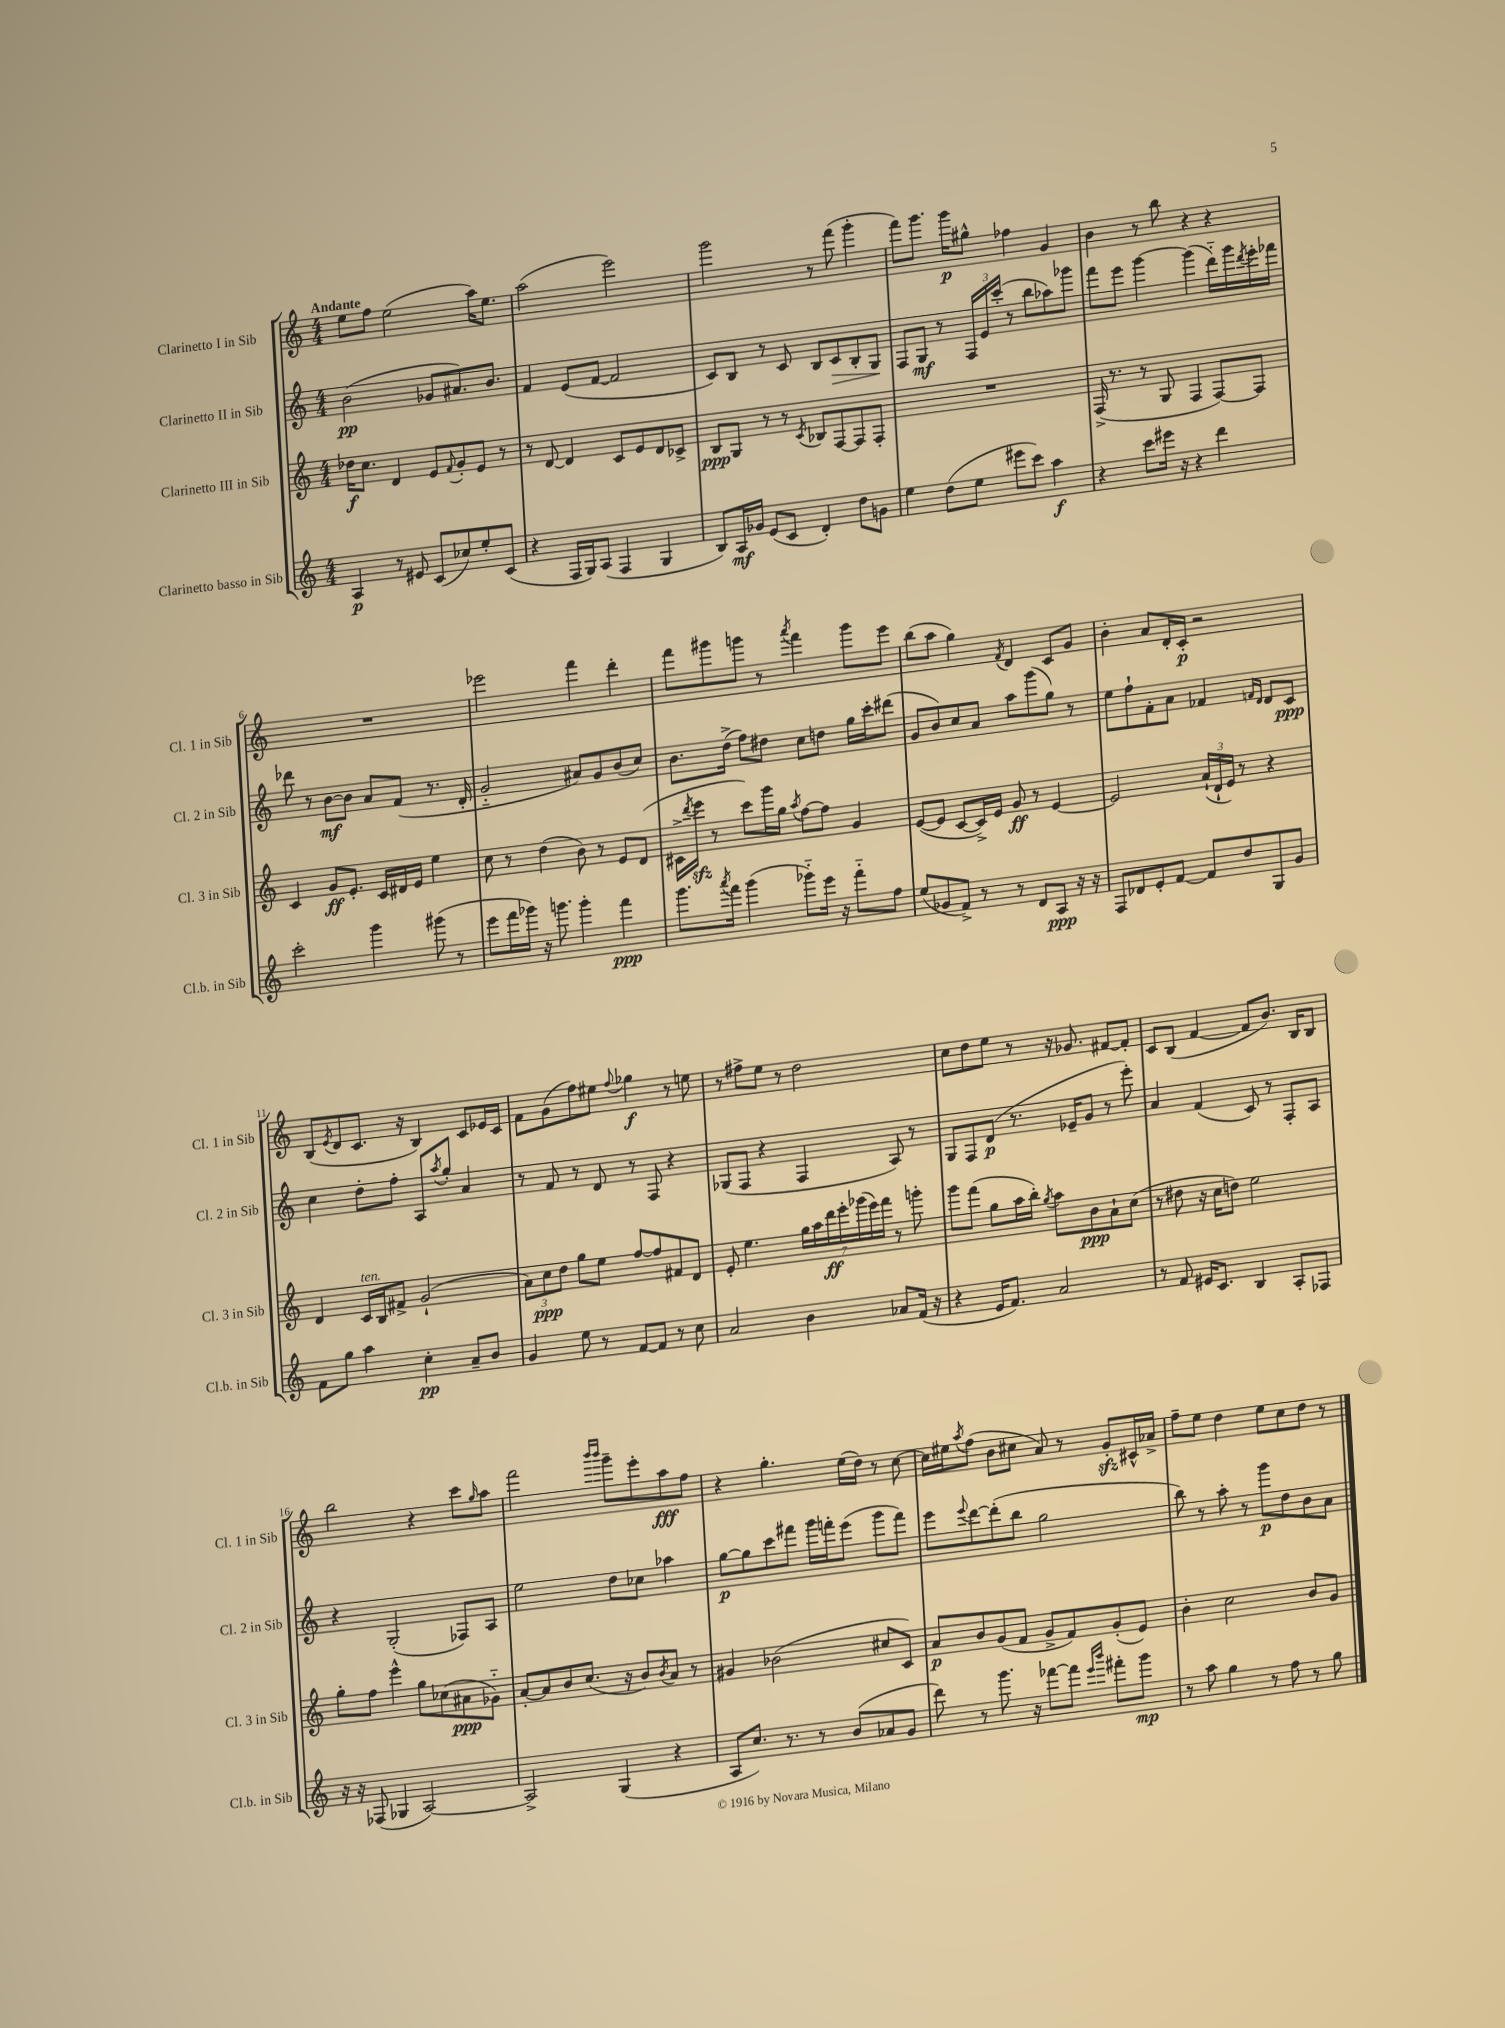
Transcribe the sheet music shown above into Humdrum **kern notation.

**kern	**kern	**kern	**kern
*staff4	*staff3	*staff2	*staff1
*clefG2	*clefG2	*clefG2	*clefG2
*k[]	*k[]	*k[]	*k[]
*M4/4	*M4/4	*M4/4	*M4/4
4A	16dd-	(2b	8ee
.	8.cc	.	.
.	.	.	8ff
8r	4d	.	(2ee
8e#	.	.	.
(8c	8e	8g-	.
.	8qqf	.	.
8cc-)	8g'	8.a#)	.
8ee'	8e	.	16aa)
.	.	8.b	8.ee
(8c	8r	.	.
=	=	=	=
4r	8r	4f	(2aa
.	[8d	.	.
16F	4d]	(8e	.
16G)	.	.	.
(8A	.	[8f	.
4F	8c	2f]	2eee)
.	8e	.	.
4G	8d	.	.
.	8c-^	.	.
=	=	=	=
8B)	8B	8c)	2ggg
16A	8G	8B	.
16g-	.	.	.
(8e	8r	8r	.
8c	8r	8c	.
.	8qc	.	.
4d')	8B-	8B	8r
.	[8F	8c	(8fff
8dd	8F]	8B'	4ggg'
8g	8F'	8G	.
=	=	=	=
4ee	1r	8F	8fff)
.	.	8G	8.ggg
(8dd	.	8r	.
.	.	.	16ggg
8ee	.	24F	8gg#^^
.	.	24e	.
.	.	(24ccc'	.
8eee#	.	8r	4ff-
8ccc)	.	8bb	.
4aa	.	8aa-)	4g
.	.	8ggg-	.
=	=	=	=
4r	(16F^	8fff	4b
.	8.r	.	.
.	.	8eee	.
8ccc	8r	[4ggg	8r
16eee#	8G	.	8bb
16r	.	.	.
4r	4F	(4ggg]	4r
4ddd	[8F)	16ddd'~)	4r
.	.	16ggg	.
.	.	8qddd	.
.	8F]	16eee'	.
.	.	16fff-	.
=	=	=	=
2ccc'	4c	8ddd-	1r
.	.	8r	.
.	8g	[8b	.
.	8.e'	8b]	.
4ggg	.	8a	.
.	16c	.	.
.	16d#	(8f	.
.	16e	.	.
(8ggg#	4ee	8.r	.
8r	.	.	.
.	.	16d'	.
=	=	=	=
8eee	8cc	2g'~	2eee-
16fff	8r	.	.
16ggg-)	.	.	.
16r	(4dd	.	.
8.ggg	.	.	.
4ggg'	8b)	8a#)	4fff
.	8r	8g	.
4fff	8e	(8b	4ddd'
.	(8d	8cc)	.
=	=	=	=
8.ggg	16c#^	8.b	8fff
.	8qddd	.	.
.	16eee	.	.
.	8r	.	8ggg#
8qaaa	.	.	.
16fff	.	(16dd^	.
(4ggg	8ccc)	8ff)	8ggg
.	16ggg	8dd#	8r
.	16gg	.	.
.	8qaa	.	8qaaa
8ggg-'~)	[8ff	8cc	4fff
16eee	8ff]	8dd	.
16r	.	.	.
8fff'~	4g	16gg	8ggg
.	.	16ccc'	.
8ff	.	(8ddd#	8eee
=	=	=	=
(8ee	([8e	8g	(8bb
8g-	8e]	8b)	8aa
8f^)	[8c	8cc	4gg)
8r	16c^])	8a	.
.	16e	.	.
.	.	.	8qf
8r	8g	8aa	4d
8d	8r	(8ggg	.
8A	[4e	8gg)	8c
16r	.	8r	8g
16r	.	.	.
=	=	=	=
8F	2e]	8ee	4b'
8d-	.	8ff`	.
8e'	.	8f'	8a
[8f	.	8a	16d'
.	.	.	16c'
8f]	(24a`	4f-	2r
.	24d`	.	.
.	24e)	.	.
8dd	8r	.	.
.	.	16qqf	.
.	.	16qqd	.
8G	4r	8d	.
8g	.	8c	.
=	=	=	=
8f	4d	4cc	(8B
.	.	.	8qe
8gg	.	.	8d
4aa	16c	8dd'	8.c
.	16B	.	.
.	8f#^	8ff'	.
.	.	.	16r
4cc'	(2g`	8A	4B)
.	.	8qaa	.
.	.	8gg'	.
8a~	.	4a	8c
8b	.	.	16e-
.	.	.	16c
=	=	=	=
4g	12a)	8r	8f
.	12cc	.	.
.	.	8f	(8g
.	12dd	.	.
8ee	8gg	8r	8ff)
8r	8ee	8d	8ee#
.	.	.	8qqff
[8f	[8ff	8r	4gg-
8f]	8ff]	8F	.
8r	8f#	4r	8r
8cc	8d	.	8ee
=	=	=	=
2a	8e'	(8G-	8r
.	4.ee	8F	8ff#^
.	.	4r	8ee
.	.	.	8r
4b	28gg	4F	2dd
.	28aa	.	.
.	28ddd	.	.
.	28eee'	.	.
.	(28ggg-	.	.
.	28eee)	.	.
.	28fff	.	.
8a-	8r	8A)	.
(16f	8ggg'	8r	.
16r	.	.	.
=	=	=	=
4r	8ggg	8G	8cc
.	(8fff	8F	8dd
16e	8gg	(8d	8ee
8.f)	.	.	.
.	16aa	8.r	8r
.	16bb')	.	.
.	8qgg	.	.
2a	8aa	.	16r
.	.	16e-~	8.g-
.	8b	8g	.
.	8a`	8r	[8f#
.	(8cc	8eee')	8f#']
=	=	=	=
8r	8r	4a	8c
8f	8dd#	.	(8B
16e#	16r	(4f	[4f
8.c	16cc	.	.
.	8dd)	.	.
4B	2ee	8c)	8f]
.	.	8r	8.b)
8A'	.	8F'	.
.	.	.	16B
8F-	.	8A	8B
=	=	=	=
16r	8gg'	4r	2bb
16r	.	.	.
(8F-	8ff	.	.
4G-	4eee^^	(2G'	.
[2A)	8gg	.	4r
.	(8cc-	.	.
.	8a#	8F-)	8ccc
.	.	.	16qqgg
.	8g-'~)	8A	8aa
=	=	=	=
2A^]	[8a'	2ee	2fff
.	8a]	.	.
.	8b	.	.
.	(8.cc	.	.
.	.	.	16qqbbb
.	.	.	16qqbbb
(4G	.	8dd	8ggg~
.	16r	.	.
.	8b)	8cc-	8eee'
.	8qb	.	.
4r	8a	4aa-	8aa
.	8r	.	8ff
=	=	=	=
8A	4g#	[8gg	4r
8.cc)	.	8gg]	.
.	(2b-	8ccc	4.gg'
8.r	.	.	.
.	.	8fff#	.
8r	.	16ggg	.
.	.	16fff'	.
(8b	.	(8eee	(16ee
.	.	.	16dd)
8a-	8cc#	8ggg	8r
8g	8c)	8fff)	[8cc
=	=	=	=
8ddd)	8a	8eee	16cc]
.	.	.	16ee#
.	.	8qqeee	8qaa
8r	8b	[8ddd	(8ff
8.ggg	(8g	(8ddd']	8b
.	8f	8bb	8cc#
16r	.	.	.
[8fff-	8g^	2gg	8a)
8fff-]	8f)	.	8r
16qqeee	.	.	.
16qqbbb	.	.	.
8fff#'	(8g'	.	8g'
8ggg	8e)	.	16c#^^
.	.	.	16a-^
=	=	=	=
8r	4b'	8bb)	8ff~
8aa	.	8r	8ee
4gg	2cc	8aa'	4dd
.	.	8r	.
8r	.	8ggg	8ee
8ff	.	8dd	8cc
8r	8b	8b	8dd
8gg	8g	8a	8r
==	==	==	==
*-	*-	*-	*-
